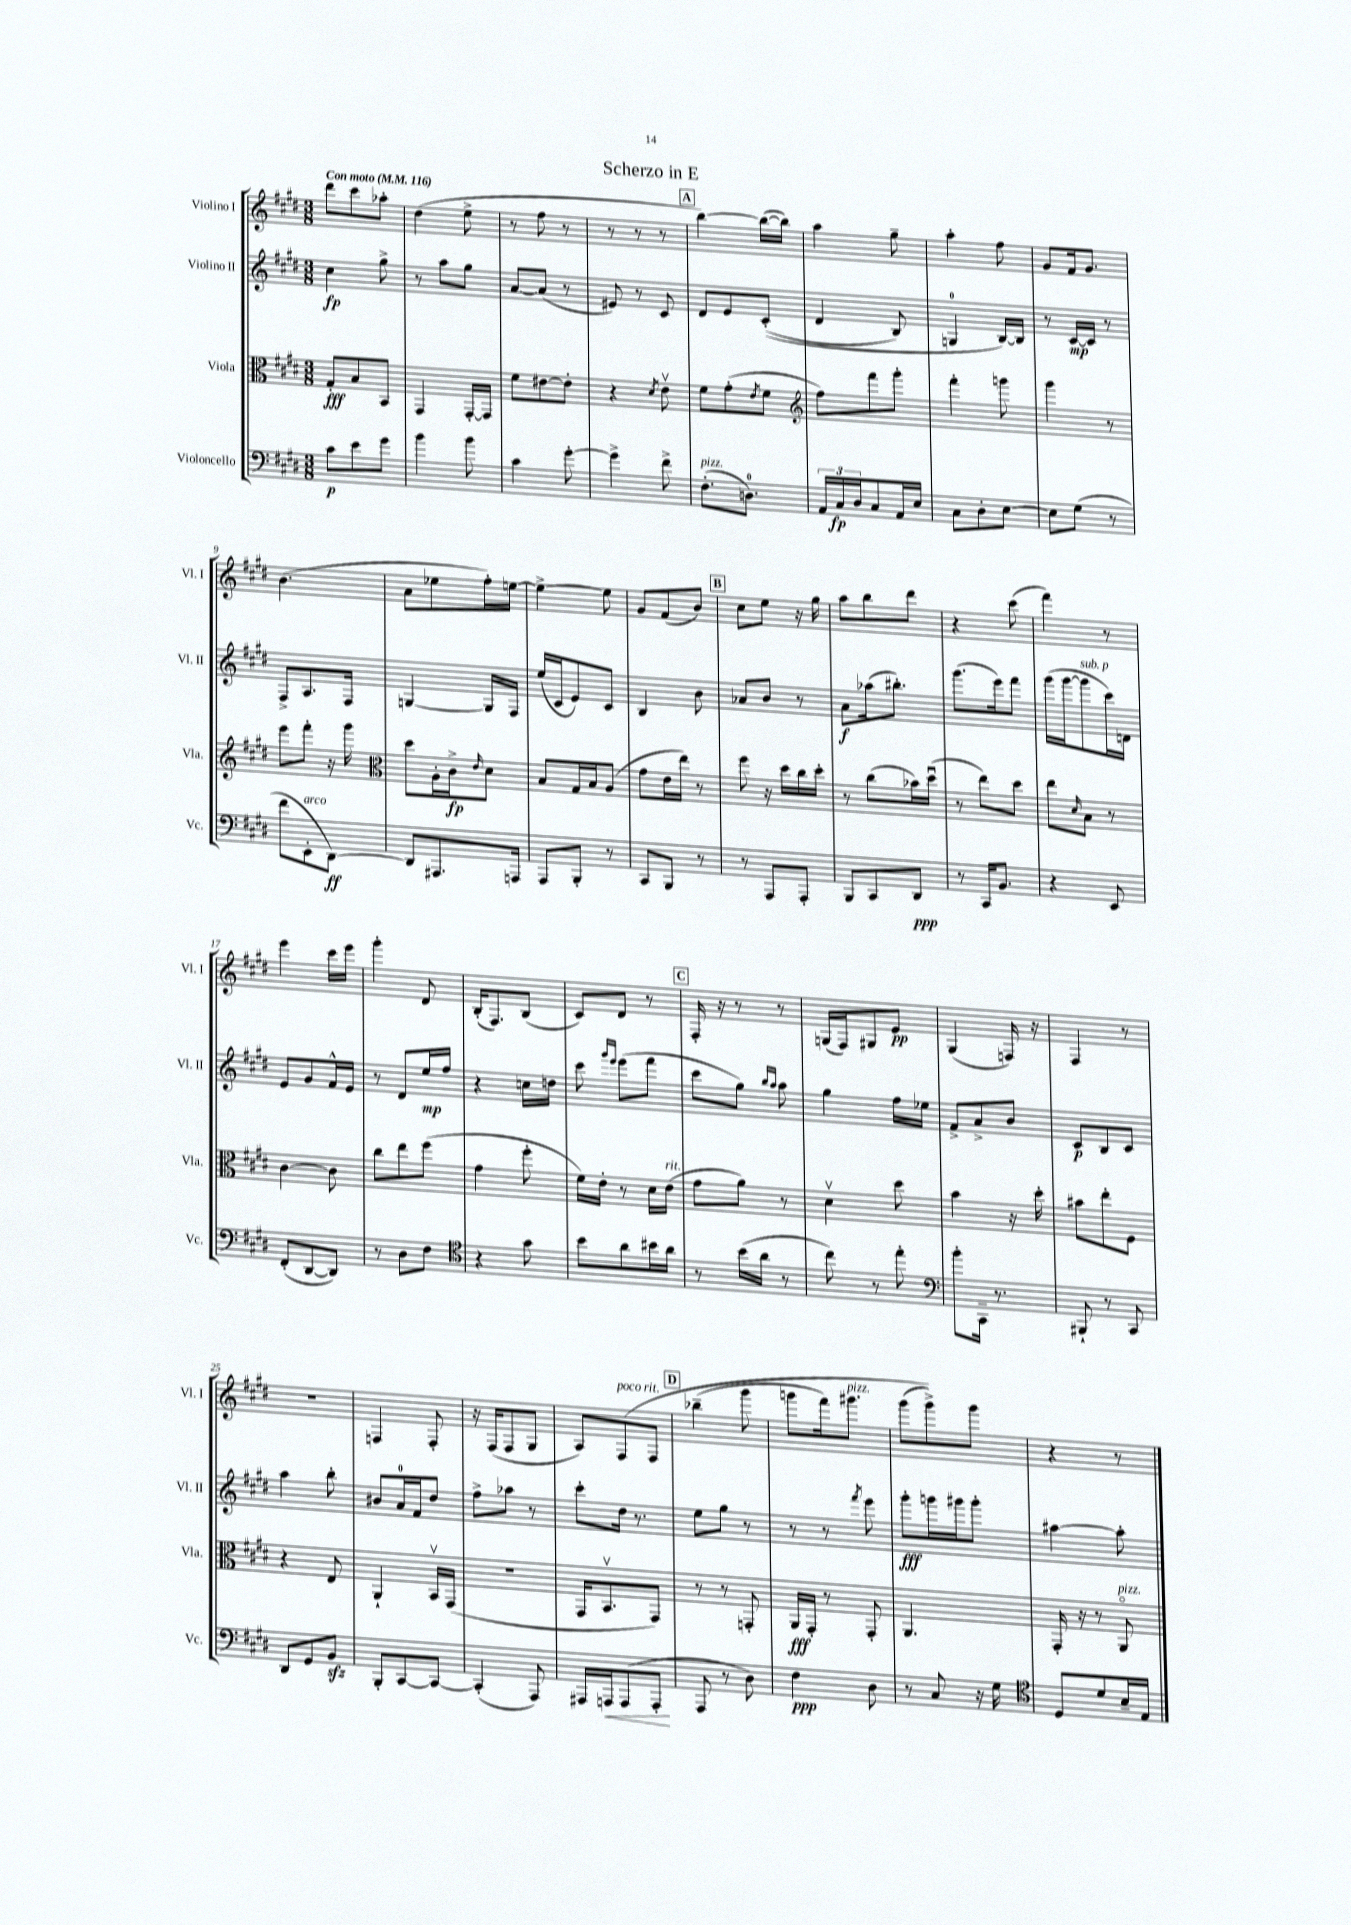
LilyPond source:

\header { title = "Scherzo in E" }
<<
\new StaffGroup <<
\new Staff = "s0" \with { instrumentName = "Violino I" shortInstrumentName = "Vl. I" } {
    \clef treble \key e \major \numericTimeSignature \time 3/8 \tempo "Con moto" 4 = 116
    dis'''8 cis'''8 aes''8-. |
    dis''4( e''8-> |
    r8 fis''8 r8 |
    r8 r8 r8 |
    \mark \markup { \box "A" } b''4~) b''16~( b''16) |
    a''4 gis''8-- |
    a''4-. fis''8 |
    gis'8 fis'16 gis'8. |
    b'4.( |
    a'8 ees''8 fis''16-.) e''16~ |
    e''4~-> e''8 |
    gis'8 fis'8( b'8) |
    \mark \markup { \box "B" } cis''8 e''8 r16 gis''16 |
    a''8 b''8 dis'''8 |
    r4 cis'''8( |
    fis'''4) r8 |
    e'''4 cis'''16 e'''16 |
    gis'''4-. dis'8 |
    b16-.( fis8.) b8( |
    cis'8) dis'8 r8 |
    \mark \markup { \box "C" } fis16-. r16 r8 r8 |
    g16( fis16) gis8 e'8\pp |
    gis4( f16) r16 |
    fis4 r8 |
    R4. |
    f4 f8-. |
    r16 fis16( fis8 gis8 |
    a8) fis8^\markup { \italic "poco rit." }\( fis8 |
    \mark \markup { \box "D" } bes''4--( gis'''8 |
    g'''8 fis'''16) gis'''8.^\markup { \italic "pizz." } |
    gis'''8( gis'''8->)\) gis'''8 |
    r4 r8 \bar "|." |
}
\new Staff = "s1" \with { instrumentName = "Violino II" shortInstrumentName = "Vl. II" } {
    \clef treble \key e \major \numericTimeSignature \time 3/8
    cis''4\fp gis''8-> |
    r8 a''8 gis''8 |
    a'8~ a'8( r8 |
    eis'8) r8 cis'8 |
    \mark \markup { \box "A" } dis'8 e'8 cis'8-.(\( |
    dis'4 b8) |
    g4-0 b16~\) b16 |
    r8 cis'16~\mp cis'16 r8 |
    fis8-> a8. fis16 |
    g4~ g16 fis16 |
    e''16( cis'16 e'8) cis'8 |
    b4 b'8 |
    \mark \markup { \box "B" } aes'8 b'8 r8 |
    a'8\f aes''16( bis''8.-.) |
    gis'''8.( e'''16) fis'''8 |
    gis'''16( gis'''16~ gis'''8^\markup { \italic "sub. p" } cis'''16) d'16 |
    e'8 gis'8 fis'16-^ e'16 |
    r8 dis'8 e''16\mp fis''16 |
    r4 c''16 d''16 |
    cis'''8 \grace { gis'''16 e'''16 } e'''8( fis'''8 |
    \mark \markup { \box "C" } cis'''8 gis''8) \grace { b''16 a''16 } a''8 |
    gis''4 fis''16 ees''16 |
    fis'8-> a'8-> b'8 |
    cis'8\p b8 cis'8 |
    a''4 b''8-. |
    bis'8 a'16-0 fis'16 dis''8 |
    fis''8-> aes''8 r8 |
    cis'''8-. dis''16 r8. |
    \mark \markup { \box "D" } e''8 gis''8 r8 |
    r8 r8 \acciaccatura { fis'''8 } e'''8 |
    gis'''8-.\fff g'''16 gis'''16 gis'''8-. |
    ais''4~ ais''8-. \bar "|." |
}
\new Staff = "s2" \with { instrumentName = "Viola" shortInstrumentName = "Vla." } {
    \clef alto \key e \major \numericTimeSignature \time 3/8
    gis8-.\fff b8 b,8 |
    gis,4 gis,16~-. gis,16 |
    fis'8 eis'8~ eis'8-. |
    r4 \acciaccatura { dis'8 } e'8\upbow |
    \mark \markup { \box "A" } fis'8 gis'8-.( \acciaccatura { e'8 } fis'8 |
    \clef treble fis''8) fis'''8 gis'''8-. |
    fis'''4-. g'''8 |
    gis'''4 r8 |
    e'''8 fis'''8-. r16 gis'''16 |
    \clef alto dis''8 a16-. cis'16->\fp \grace { e'16 } dis'8 |
    b8 gis16 b16 a8( |
    gis'8 e'16 e''16) r8 |
    \mark \markup { \box "B" } fis''8 r16 dis''16 cis''16 dis''16-. |
    r8 cis''8( bes'16) dis''16\downbow( |
    r8 e''8) dis''8 |
    e''8 \grace { dis'16 } b8 r8 |
    cis'4~ cis'8 |
    cis''8 e''8 fis''8( |
    gis'4 fis''8-. |
    fis'16) e'16-. r8 dis'16 e'16^\markup { \italic "rit." }( |
    \mark \markup { \box "C" } gis'8 a'8) r8 |
    dis'4\upbow dis''8 |
    b'4 r16 dis''16-. |
    bis'8 e''8-. fis8 |
    r4 e8 |
    a,4-! b,16\upbow gis,16( |
    R4. |
    gis,16 b,8.\upbow gis,8) |
    \mark \markup { \box "D" } r8 r8 g,8-. |
    a,16\fff gis,16-. r8 gis,8-. |
    a,4. |
    gis,16-. r16 r8 a,8\flageolet^\markup { \italic "pizz." } \bar "|." |
}
\new Staff = "s3" \with { instrumentName = "Violoncello" shortInstrumentName = "Vc." } {
    \clef bass \key e \major \numericTimeSignature \time 3/8
    cis'8\p e'8 gis'8 |
    b'4 b'8 |
    cis'4 gis'8~-. |
    gis'4-> fis'8-> |
    \mark \markup { \box "A" } fis8.-.^\markup { \italic "pizz." }( d8.-0) |
    \tuplet 3/2 { a,16 cis16\fp dis16 } cis8 a,16 e16 |
    cis8 dis8-. e8~ |
    e8 gis8( r8 |
    fis'8 e,8-.^\markup { \italic "arco" } dis,8~\ff) |
    dis,8 ais,,8. a,,16 |
    a,,8 b,,8-. r8 |
    cis,8 b,,8 r8 |
    \mark \markup { \box "B" } r8 a,,8 a,,8-. |
    b,,8 cis,8 dis,8\ppp |
    r8 cis,16 b,8. |
    r4 e,8 |
    fis,8-.( dis,8~ dis,8) |
    r8 dis8 fis8 |
    \clef tenor r4 gis'8 |
    b'8 a'8 bis'16 a'16 |
    \mark \markup { \box "C" } r8 b'16( a'16 r8 |
    cis''8) r8 e''8-. |
    \clef bass b'8-. cis,16-- r8. |
    bis,,8-! r8 cis,8 |
    dis,8 gis,8 b,8\sfz |
    b,,8-. cis,8~ cis,8~ |
    cis,4-.( a,,8) |
    ais,,16 a,,16\< a,,8( a,,8-.\! |
    \mark \markup { \box "D" } a,,8 r8 dis8) |
    fis4\ppp dis8 |
    r8 cis8 r16 gis16 |
    \clef tenor dis8 dis'8 b16-- e16 \bar "|." |
}
>>
>>
